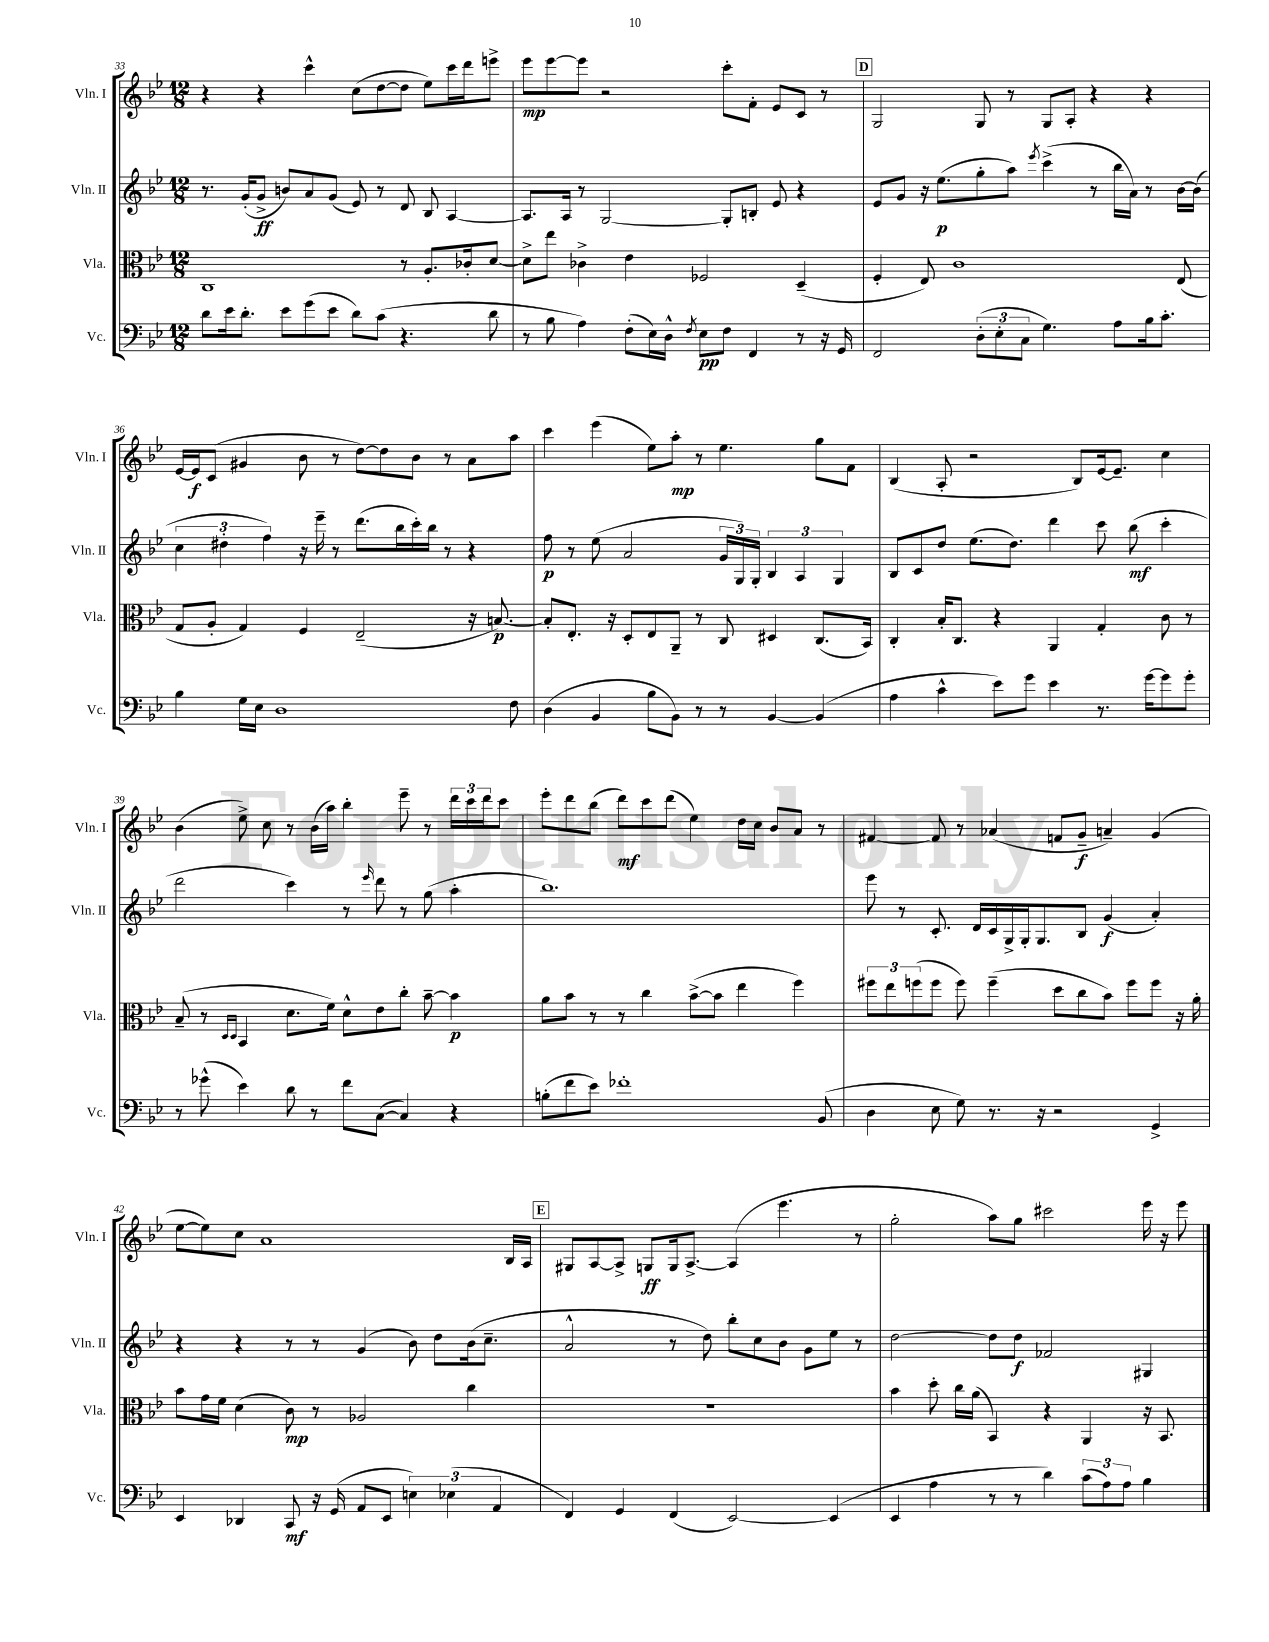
<<
\new StaffGroup <<
\new Staff = "s0" \with { instrumentName = "Vln. I" shortInstrumentName = "Vln. I" } {
    \clef treble \key bes \major \numericTimeSignature \time 12/8
    r4 r4 c'''4-^ c''8( d''8~ d''8 ees''8) c'''16 d'''16 e'''8-> |
    ees'''8\mp ees'''8~ ees'''8 r2 c'''8-. f'8-. ees'8 c'8 r8 |
    \mark \markup { \box "D" } g2 g8 r8 g8 a8-. r4 r4 |
    ees'16~ ees'16\f c'8( gis'4 bes'8 r8 d''8~) d''8 bes'8 r8 a'8 a''8 |
    c'''4 ees'''4( ees''8) a''8-.\mp r8 ees''4. g''8 f'8 |
    bes4( a8-. r2 bes8) ees'16~ ees'8.-- c''4 |
    bes'4( ees''8->) c''8 r8 bes'16( a''16) bes''4-. ees'''8-- r8 \tuplet 3/2 { d'''16 c'''16 d'''16 } c'''8 |
    ees'''8-. d'''8 bes''8( d'''8\mf) c'''8 d'''8( ees''4) d''16 c''16 bes'8 a'8 r8 |
    fis'4~ fis'8 r8 aes'4( f'8 g'8--\f a'4--) g'4( |
    ees''8~ ees''8) c''8 a'1 bes16 a16 |
    \mark \markup { \box "E" } gis8 a8~ a8-> g8\ff g16 a8.~-> a4( ees'''4. r8 |
    g''2-. a''8) g''8 cis'''2 ees'''16 r16 ees'''8 \bar "|." |
}
\new Staff = "s1" \with { instrumentName = "Vln. II" shortInstrumentName = "Vln. II" } {
    \clef treble \key bes \major \numericTimeSignature \time 12/8
    r8. g'16-.( g'8->\ff b'8) a'8 g'8( ees'8) r8 d'8 bes8 a4~ |
    a8. a16 r8 g2~ g8-. b8-. ees'8 r4 |
    \mark \markup { \box "D" } ees'8 g'8 r16 ees''8.\p( g''8-. a''8) \acciaccatura { ees'''8 } c'''4->( r8 bes''16 a'16) r8 bes'16~ bes'16( |
    \tuplet 3/2 { c''4 dis''4-. f''4) } r16 ees'''16-- r8 d'''8.( bes''16 c'''16-.) bes''16 r8 r4 |
    f''8\p r8 ees''8( a'2 \tuplet 3/2 { g'16 g16) g16-. } \tuplet 3/2 { bes4 a4 g4 } |
    bes8 c'8 d''8 ees''8.( d''8.) d'''4 c'''8 bes''8\mf( c'''4-. |
    d'''2 c'''4) r8 \grace { ees'''16 } d'''8 r8 g''8( a''4-. |
    bes''1.) |
    ees'''8 r8 c'8.-. d'16 c'16 g16-> g16-. g8. bes8 g'4\f( a'4-.) |
    r4 r4 r8 r8 g'4( bes'8) d''8 bes'16( c''8.-- |
    \mark \markup { \box "E" } a'2-^ r8 d''8) bes''8-. c''8 bes'8 g'8 ees''8 r8 |
    d''2~ d''8 d''8\f fes'2 gis4 \bar "|." |
}
\new Staff = "s2" \with { instrumentName = "Vla." shortInstrumentName = "Vla." } {
    \clef alto \key bes \major \numericTimeSignature \time 12/8
    c1 r8 a8.-. ces'16-. d'8~ |
    d'8-> ees''8 ces'4-> ees'4 fes2 d4--( |
    \mark \markup { \box "D" } f4-. ees8) c'1 ees8( |
    g8 a8-. g4) f4 ees2--( r16 b8.~\p) |
    b8-. ees8.-. r16 d8-. ees8 a,8-- r8 c8 dis4 c8.( bes,16) |
    c4-. bes16-. c8. r4 a,4 g4-. c'8 r8 |
    bes8--( r8 \grace { d16 d16 } bes,4 d'8. f'16) d'8-^ ees'8 c''8-. bes'8~-- bes'4\p |
    a'8 bes'8 r8 r8 c''4 bes'8~->( bes'8 ees''4 f''4) |
    \tuplet 3/2 { fis''8 ees''8 f''8( } f''8 f''8) f''4--( d''8 c''8 bes'8) f''8 f''8 r16 a'16-. |
    bes'8 g'16 f'16 d'4( c'8\mp) r8 aes2 c''4 |
    \mark \markup { \box "E" } R1. |
    bes'4 d''8-. c''16 a'16( bes,4) r4 a,4 r16 bes,8. \bar "|." |
}
\new Staff = "s3" \with { instrumentName = "Vc." shortInstrumentName = "Vc." } {
    \clef bass \key bes \major \numericTimeSignature \time 12/8
    d'8 ees'16 d'8.-. ees'8 g'8( ees'8 d'8) c'8( r4. d'8 |
    r8 bes8 a4) f8-.( ees16) d16-^ \acciaccatura { f8 } ees8\pp f8 f,4 r8 r16 g,16 |
    \mark \markup { \box "D" } f,2 \tuplet 3/2 { d8-.( ees8-. c8 } g4.) a8 bes16 c'8.-. |
    bes4 g16 ees16 d1 f8 |
    d4( bes,4 bes8 bes,8) r8 r8 bes,4~ bes,4( |
    a4 c'4-^ ees'8) g'8 ees'4 r8. g'16~ g'8 g'8-. |
    r8 ges'8-^( ees'4) d'8 r8 f'8 c8~( c4) r4 |
    b8-.( f'8 ees'8) fes'1-. bes,8( |
    d4 ees8 g8) r8. r16 r2 g,4-> |
    ees,4 des,4 c,8\mf r16 g,16( a,8 ees,8 \tuplet 3/2 { e4) ees4( a,4 } |
    \mark \markup { \box "E" } f,4) g,4 f,4( ees,2~) ees,4( |
    ees,4 a4 r8 r8 d'4) \tuplet 3/2 { c'8( a8) a8 } bes4 \bar "|." |
}
>>
>>
\layout { \context { \Score currentBarNumber = #33 } }
